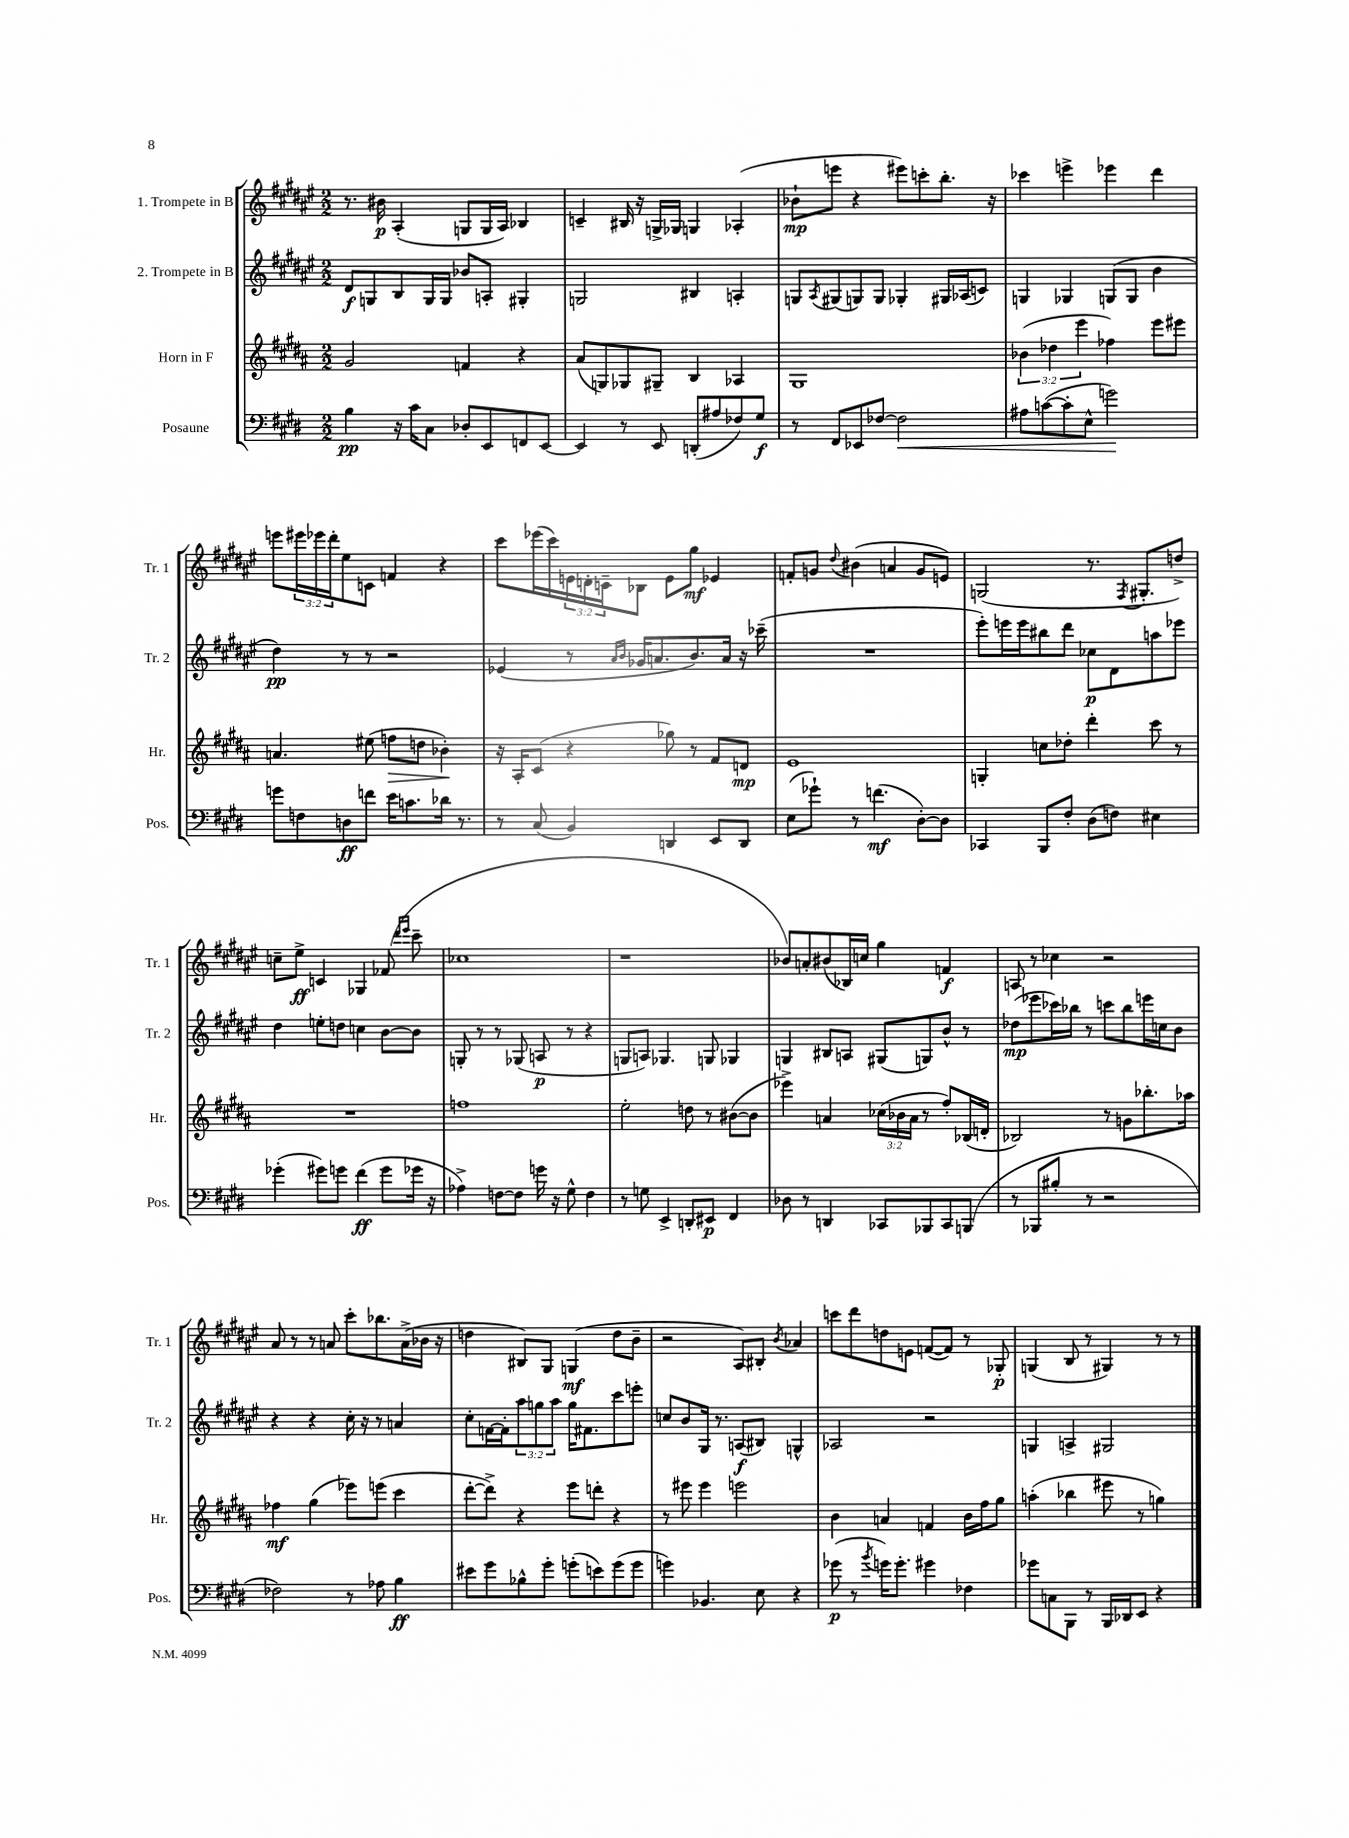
<<
\new StaffGroup <<
\new Staff = "s0" \with { instrumentName = "1. Trompete in B" shortInstrumentName = "Tr. 1" } {
    \clef treble \key fis \major \numericTimeSignature \time 2/2 \override Staff.TupletNumber.text = #tuplet-number::calc-fraction-text
    r8. bis'16\p ais4-.( g8 g16 ais16) bes4 |
    c'4-- bis16 r16 g16-> ges16 g4 aes4-.( |
    bes'8-!\mp e'''8 r4 eis'''8) c'''8-. b''8.-. r16 |
    ces'''4 e'''4-> ees'''4 dis'''4 |
    e'''8 \tuplet 3/2 { eis'''16 ees'''16 dis'''16-. } eis''8 c'8 f'4 r4 |
    cis'''8 ees'''16( cis'''16) \tuplet 3/2 { e'16 d'16-. c'16-- } bes8 e'8 gis''8\mf ees'4 |
    f'8-. g'8 \appoggiatura { dis''8 } bis'4( a'4 g'8 e'8) |
    g2( r8. \acciaccatura { fis8 } gis8.-. d''8->) |
    c''8-- eis''8->\ff c'4 ges4 fes'8( \grace { dis'''16 eis'''16 } cis'''8-- |
    ces''1 |
    r1 |
    bes'8) a'8-. bis'8( bes16) c''16 gis''4 f'4\f |
    a8 r8 ces''4 r2 |
    ais'8 r8 r8 a'8 cis'''8-. bes''8. a'16->( bes'16 r16 |
    d''4 bis8) gis8 g4\mf( d''8 b'8-- |
    r2 ais8) bis8-. \acciaccatura { b'8 } aes'4 |
    c'''8 dis'''8 d''8 e'8 f'8~( f'8) r8 ges8-.\p |
    g4( b8 r8 gis4) r8 r8 \bar "|." |
}
\new Staff = "s1" \with { instrumentName = "2. Trompete in B" shortInstrumentName = "Tr. 2" } {
    \clef treble \key fis \major \numericTimeSignature \time 2/2 \override Staff.TupletNumber.text = #tuplet-number::calc-fraction-text
    dis'8\f g8 b8 g16 g16 bes'8 a8-. gis4-. |
    g2 bis4 a4-. |
    g8 \acciaccatura { ais8 } gis8( g8) g8 ges4-. gis16 aes16( c'8) |
    g4 ges4 g8( g8 b'4 |
    dis''4\pp) r8 r8 r2 |
    ees'4( r8 \grace { ais'16 b'16 } ges'16 a'8. b'8.) a'16 r16 ces'''16--( |
    R1 |
    eis'''8-.) e'''16 e'''16 bis''8 dis'''8 ces''8\p dis'8 a''8 ees'''8 |
    dis''4 e''8-. d''8 c''4 b'8~ b'8 |
    g8-. r8 r8 ges8( a8\p r8 r4 |
    g8 a8) ges4. g8 ges4 |
    g4 bis8 a8 gis8( g8) b'8-^ r8 |
    des''8\mp( ees'''8 ces'''16) bes''16 r8 c'''8 bes''8 e'''16 c''16 b'8 |
    r4 r4 cis''16-. r16 r8 a'4 |
    cis''8-. f'16~ f'16-. \tuplet 3/2 { ais''8 g''8 ais''8 } g''16 fis'8. cis'''8 e'''8-. |
    c''8 b'8 gis16 r8. a8\f( bis8) g4-^ |
    aes2 r2 |
    g4 a4-> gis2 \bar "|." |
}
\new Staff = "s2" \with { instrumentName = "Horn in F" shortInstrumentName = "Hr." } {
    \clef treble \key b \major \numericTimeSignature \time 2/2 \override Staff.TupletNumber.text = #tuplet-number::calc-fraction-text
    gis'2 f'4 r4 |
    ais'8( g8) ges8 gis8-- b4 aes4 |
    gis1 |
    \tuplet 3/2 { bes'4( des''4 e'''4 } fes''4) e'''8 eis'''8 |
    a'4. eis''8( f''8\> d''8 bes'4-.\!) |
    r16 ais16-. cis'8( r4 ges''8) r8 fis'8 d'8\mp |
    e'1 |
    g4-. c''8 des''8-. dis'''4-. cis'''8 r8 |
    R1 |
    f''1 |
    e''2-. d''8 r8 bis'8~( bis'8 |
    ees'''4->) a'4 \tuplet 3/2 { ces''16( bes'16 a'16 } r8 fis''8-.) bes16( d'16-. |
    bes2) r8 g'8 bes''8.-. aes''16 |
    fes''4\mf gis''4( ees'''8) e'''8( cis'''4 |
    dis'''8~-. dis'''8->) r4 e'''8 d'''8-. r4 |
    r8 eis'''8 eis'''4 e'''2 |
    b'4 a'4 f'4 b'16 fis''16 gis''8 |
    a''4-.( bes''4 eis'''8 r8 g''4) \bar "|." |
}
\new Staff = "s3" \with { instrumentName = "Posaune" shortInstrumentName = "Pos." } {
    \clef bass \key e \major \numericTimeSignature \time 2/2
    b4\pp r16 cis'16 cis8 des8-. e,8 f,8 e,8~ |
    e,4 r8 e,8 d,8-.( ais8 fes8) gis8\f |
    r8 fis,8 ees,8 fes8~ fes2\< |
    ais8 c'8~( c'8-. e8-^ g'2\!) |
    g'8 f8 d8\ff f'8 e'16 c'8. des'16 r8. |
    r8 cis8( b,4) d,4 e,8 d,8 |
    e8( ges'8-!) r8 f'4.\mf( dis8~-.) dis8 |
    ces,4 b,,8 fis8-. dis8( f8) eis4 |
    ges'4-.( gis'8) g'8 fis'4\ff( g'8 ges'16 r16 |
    aes4->) f8~ f8 g'16 r16 gis8-^ f4 |
    r8 g8 e,4-> d,8-. eis,8\p fis,4 |
    des8 r8 d,4 ces,8 bes,,8 ces,8 b,,8( |
    r8 bes,,8 bis8-. r8 r2 |
    fes2) r8 aes8 b4\ff |
    eis'8 gis'8 bes8-^ gis'8-. g'8-.( e'8) g'8( g'8 |
    g'4) bes,4. e8 r4 |
    ges'8\p( r8 \acciaccatura { b'8 } g'16) g'8.-. gis'4 fes4 |
    ges'8 c8 b,,8 r8 b,,16 des,16 e,8 r4 \bar "|." |
}
>>
>>
\layout { \context { \Score \remove "Bar_number_engraver" } }
